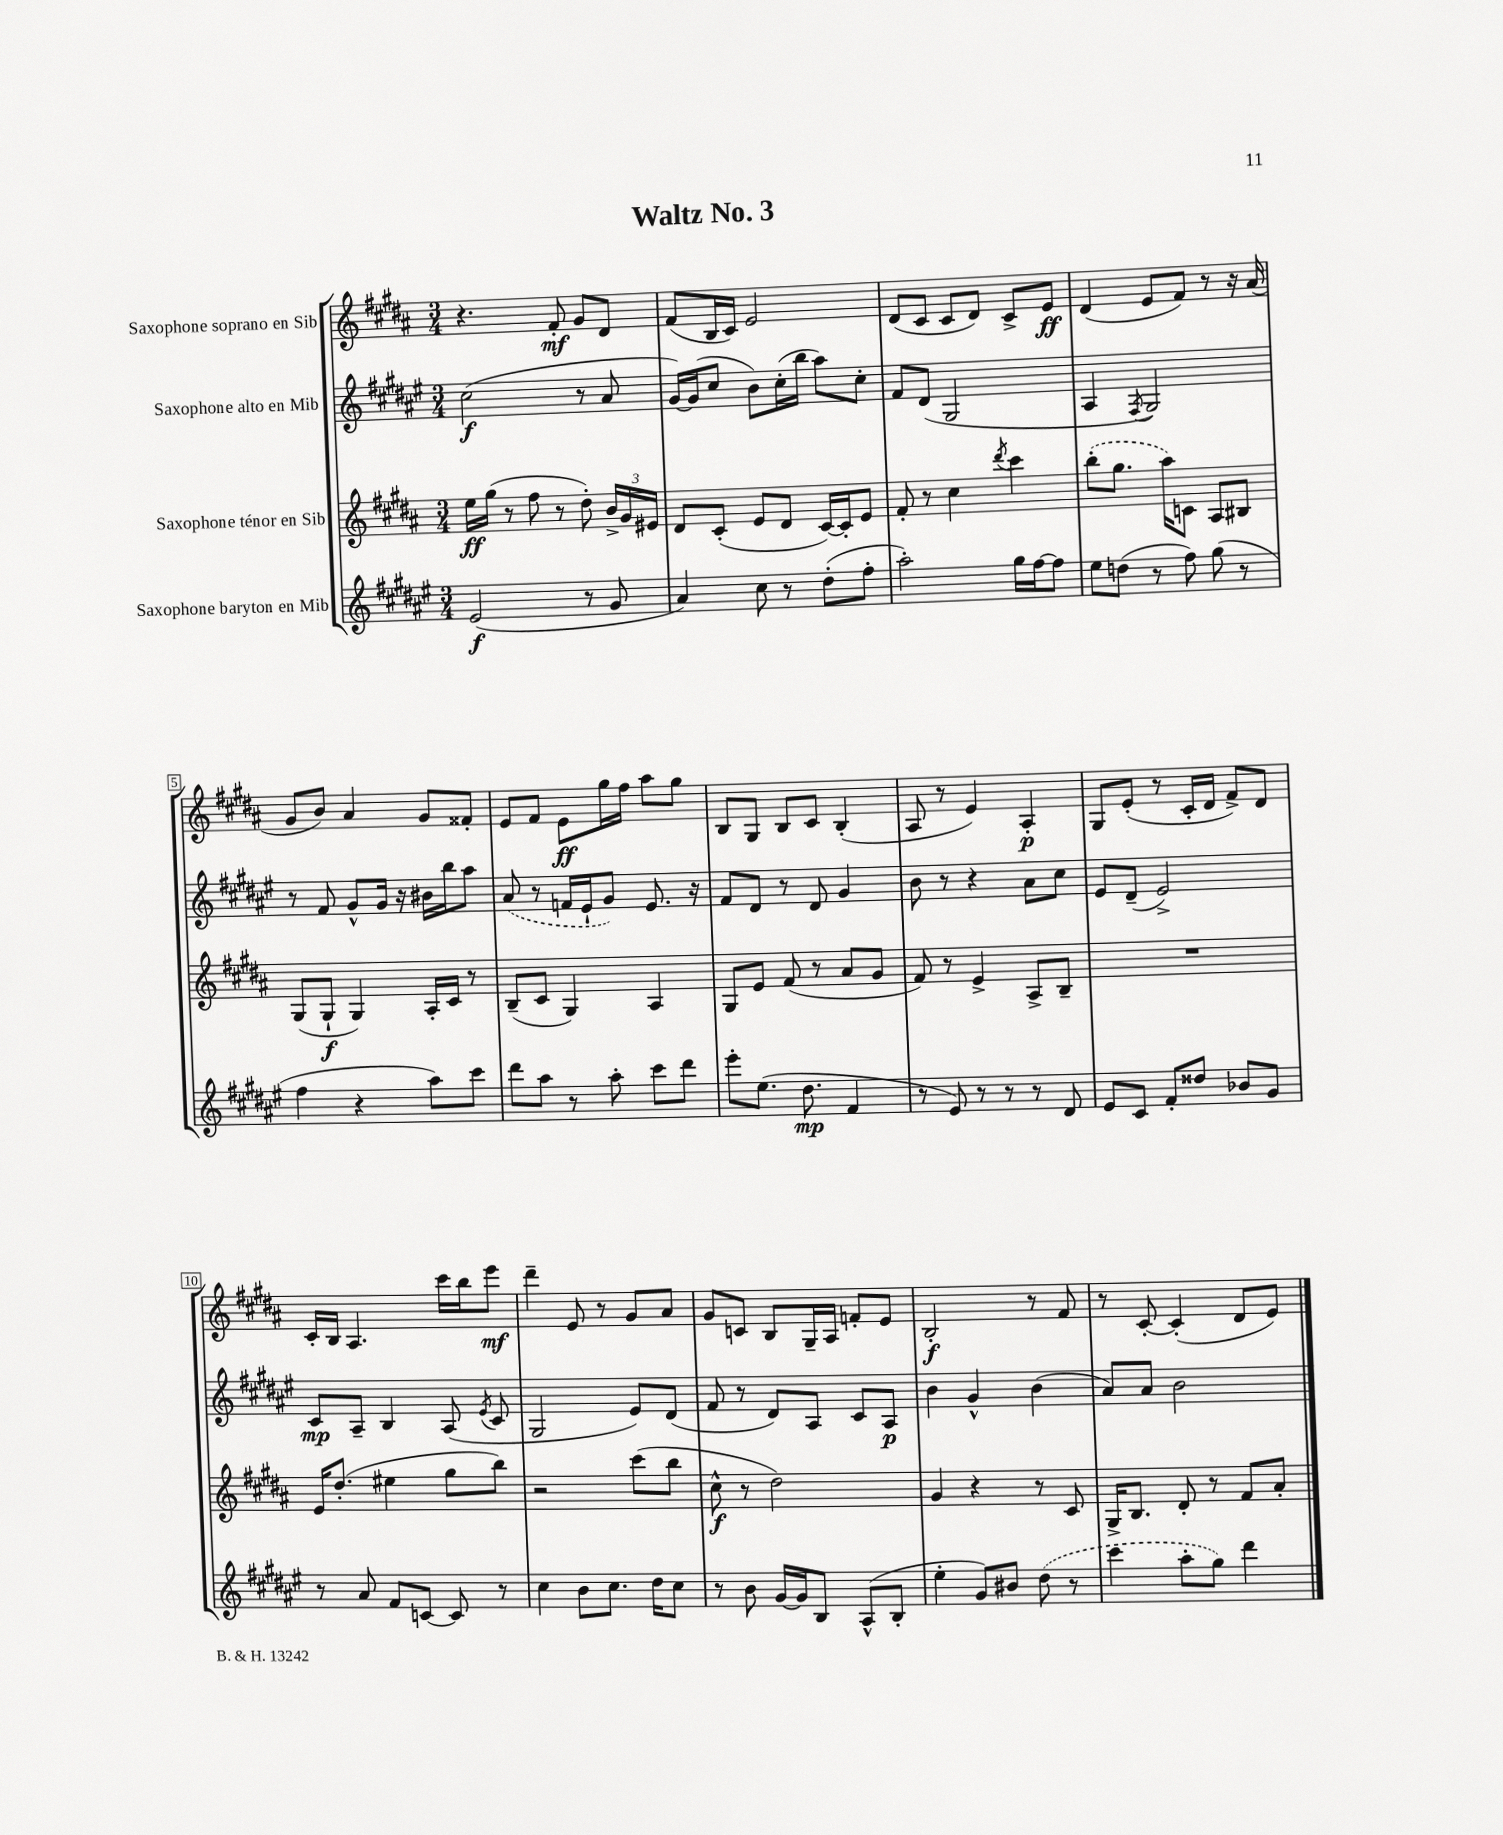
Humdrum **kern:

**kern	**kern	**kern	**kern
*staff4	*staff3	*staff2	*staff1
*clefG2	*clefG2	*clefG2	*clefG2
*k[f#c#g#d#a#e#]	*k[f#c#g#d#a#]	*k[f#c#g#d#a#e#]	*k[f#c#g#d#a#]
*M3/4	*M3/4	*M3/4	*M3/4
(2e#	16ee	(2cc#	4.r
.	(16gg#	.	.
.	8r	.	.
.	8ff#	.	.
.	8r	.	8f#'
8r	8dd#')	8r	8g#
8g#	24b^	8a#	8d#
.	24g#	.	.
.	24e#	.	.
=	=	=	=
4a#)	8d#	[16g#)	(8f#
.	.	(16g#]	.
.	(8c#'	8cc#	16B
.	.	.	16c#)
8cc#	8e	8b)	2e
8r	8d#	(16cc#'	.
.	.	16bb	.
(8dd#'	[16c#)	8aa#)	.
.	16c#']	.	.
8ff#'	8e	8cc#'	.
=	=	=	=
2aa#')	8f#'	8f#	(8d#
.	8r	(8d#	8c#
.	4cc#	2G#	8c#
.	.	.	8d#)
.	8qddd#	.	.
16gg#	4ccc#	.	8c#^
[16ff#	.	.	.
8ff#]	.	.	8e
=	=	=	=
8ee#	(8bb'	4A#	(4d#
(8dd	8.gg#	.	.
.	.	8qF#	.
8r	.	2G#)	8e
.	16aa#)	.	.
8ff#)	8c	.	8f#)
(8gg#	8A#	.	8r
8r	8B#	.	16r
.	.	.	(16a#
=	=	=	=
4ff#	(8G#	8r	8g#
.	8G#`	8f#	8b)
4r	4G#)	8g#^^	4a#
.	.	16g#	.
.	.	16r	.
8aa#)	16A#'	16b#	8g#
.	16c#	16bb	.
8ccc#	8r	8aa#	8f##'
=	=	=	=
8ddd#	(8B~	(8a#	8e
8aa#	8c#	8r	8f#
8r	4G#)	16f	8e
.	.	16e#`	.
8aa#'	.	8g#)	16gg#
.	.	.	16ff#
8ccc#	4A#	8.e#	8aa#
8ddd#	.	.	8gg#
.	.	16r	.
=	=	=	=
8eee#'	8G#	8f#	8B
(8.ee#	8e	8d#	8G#
.	(8f#	8r	8B
8.dd#	.	.	.
.	8r	8d#	8c#
4f#	8a#	4g#	(4B'
.	8g#	.	.
=	=	=	=
8r	8f#)	8b	8A#
8e#)	8r	8r	8r
8r	4e^	4r	4e)
8r	.	.	.
8r	8A#^	8a#	4A#'
8d#	8B~	8cc#	.
=	=	=	=
8e#	2.r	8e#	8G#
8c#	.	(8d#~	(8e'
8f#'	.	2e#^)	8r
8dd##	.	.	16c#'
.	.	.	16d#
8b-	.	.	8f#^)
8g#	.	.	8d#
=	=	=	=
8r	16e	8c#	16c#'
.	(8.dd#'	.	16B
8a#	.	8A#~	4.A#
8f#	4ee#	4B	.
[8c	.	.	.
8c]	8gg#	(8A#	16ccc#
.	.	.	16bb
.	.	8qe#	.
8r	8bb)	8c#	8eee
=	=	=	=
4cc#	2r	2G#	4ddd#~
8b	.	.	8e
8.cc#	.	.	8r
.	(8ccc#	8e#)	8g#
16dd#	.	.	.
8cc#	8bb	(8d#	8a#
=	=	=	=
8r	8cc#^^	8f#	8g#
8b	8r	8r	8c
[16g#	2dd#)	8d#)	8B
16g#]	.	.	.
8B	.	8A#	16G#~
.	.	.	16A#
(8A#^^	.	8c#	8f'
8B'	.	8A#	8e
=	=	=	=
4ee#'	4g#	4b	2B'
8g#)	4r	4g#^^	.
8b#	.	.	.
(8dd#	8r	(4b	8r
8r	8c#	.	8f#
=	=	=	=
4ccc#	16G#^	8a#)	8r
.	8.B	.	.
.	.	8a#	[8c#'
8aa#'	8d#'	2b	(4c#']
8gg#)	8r	.	.
4ddd#	8f#	.	8d#
.	8a#'	.	8e)
==	==	==	==
*-	*-	*-	*-
